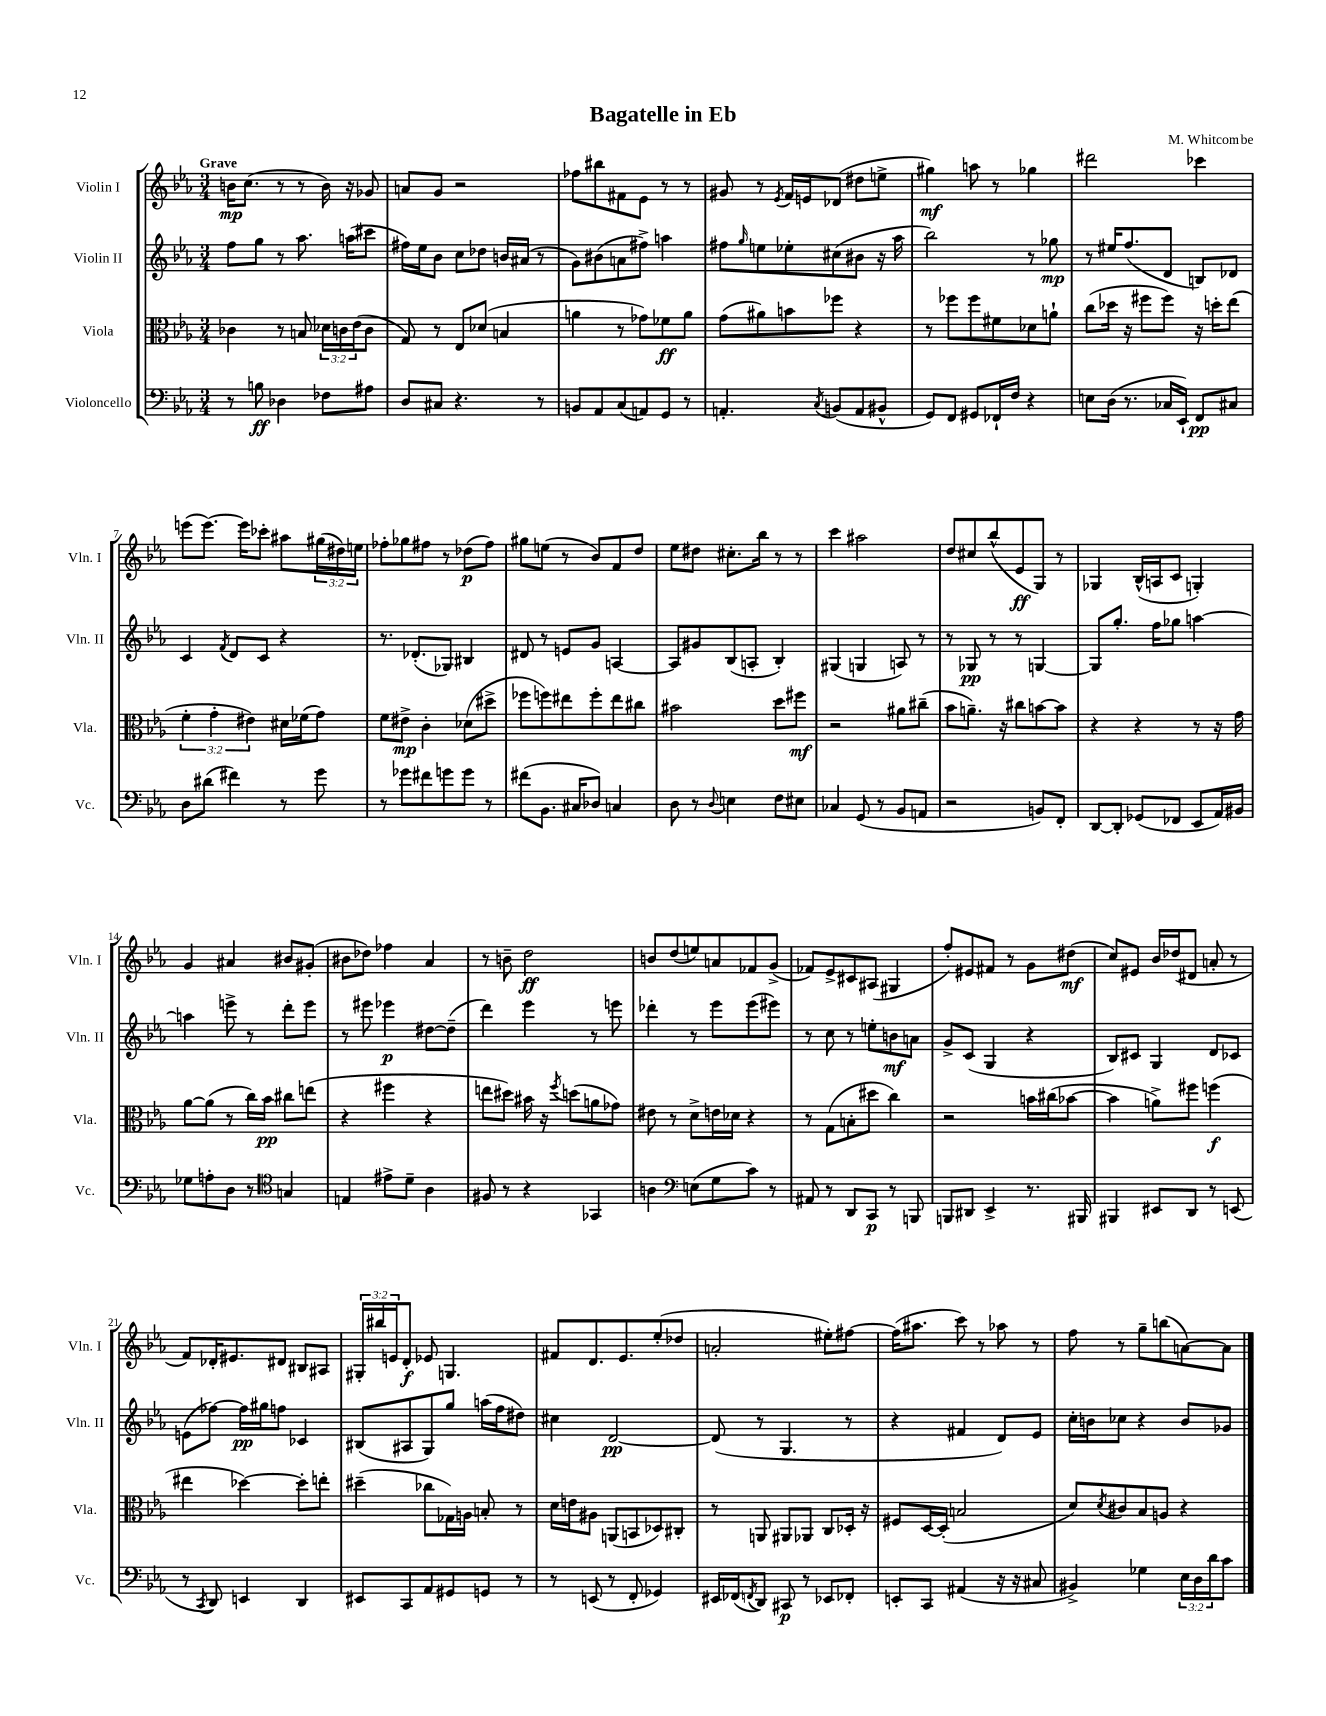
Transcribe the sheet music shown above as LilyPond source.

\header { title = "Bagatelle in Eb" composer = "M. Whitcombe" }
<<
\new StaffGroup <<
\new Staff = "s0" \with { instrumentName = "Violin I" shortInstrumentName = "Vln. I" } {
    \clef treble \key ees \major \numericTimeSignature \time 3/4 \override Staff.TupletNumber.text = #tuplet-number::calc-fraction-text \tempo "Grave"
    b'16\mp c''8.( r8 r8 b'16) r16 ges'8 |
    a'8 g'8 r2 |
    fes''8 bis''8 fis'8 ees'8 r8 r8 |
    gis'8 r8 \acciaccatura { ees'8 } f'16 e'16 des'8( dis''8 e''8-> |
    gis''4\mf) a''8 r8 ges''4 |
    dis'''2 ces'''4 |
    e'''8( e'''8.~) e'''16 ces'''8-. ais''8 \tuplet 3/2 { gis''16( dis''16) e''16 } |
    fes''8-. ges''8 fis''8 r8 des''8\p( fis''8) |
    gis''8 e''8( r8 bes'8) f'8 d''8 |
    ees''8 dis''8 cis''8.-. bes''16 r8 r8 |
    c'''4 ais''2 |
    d''8 cis''8 bes''8-^( ees'8\ff g8) r8 |
    ges4 bes16-^( a16 c'8 g4-.) |
    g'4 ais'4 bis'8 gis'8-.( |
    bis'8 des''8) fes''4 aes'4 |
    r8 b'8-- d''2\ff |
    b'8 d''8( e''8) a'8 fes'8 g'8->( |
    fes'8) ees'8-> cis'8 ais8( gis4 |
    f''8-.) eis'8 fis'8 r8 g'8 dis''8\mf( |
    c''8) eis'8 bes'16 des''16( dis'8 a'8-. r8 |
    f'8) des'16-. eis'8. dis'8 bis8 ais8 |
    \tuplet 3/2 { gis16-. bis''16 e'16 } d'8-.\f ees'8 g4. |
    fis'8 d'8. ees'8. ees''8-.( des''8 |
    a'2-. eis''8-.) fis''8~ |
    fis''16( ais''8. c'''8) r8 aes''8 r8 |
    f''8 r8 g''8-- b''8( a'8~) a'8 \bar "|." |
}
\new Staff = "s1" \with { instrumentName = "Violin II" shortInstrumentName = "Vln. II" } {
    \clef treble \key ees \major \numericTimeSignature \time 3/4
    f''8 g''8 r8 aes''8. a''16( cis'''8 |
    fis''16) ees''16 bes'8 c''8 des''8 b'16 ais'16( r8 |
    g'8) bis'8( a'8 fis''8->) a''4 |
    fis''8 \grace { g''16 } e''8 ees''8-. cis''8( bis'8 r16 aes''16 |
    bes''2) r8 ges''8\mp |
    r8 eis''16 f''8.( d'8 b8) des'8 |
    c'4 \acciaccatura { f'8 } d'8 c'8 r4 |
    r8. des'8.-.( ges8) bis4 |
    dis'8 r8 e'8 g'8 a4~ |
    a8 gis'8 bes8( a8-. bes4-.) |
    gis4( g4 a8) r8 |
    r8 ges8\pp r8 r8 g4~ |
    g8 g''8.-. f''16 ges''8 a''4~ |
    a''4 e'''8-> r8 d'''8-. e'''8 |
    r8 eis'''8 ees'''4\p dis''8~ dis''8--( |
    d'''4) ees'''4 r8 e'''8 |
    des'''4-. r8 ees'''8 ees'''8( eis'''8) |
    r8 c''8 r8 e''8-. b'8\mf a'8 |
    g'8-> c'8( g4 r4 |
    bes8) cis'8 g4 d'8 ces'8 |
    e'8( fes''8~) fes''16\pp gis''16 f''8 ces'4 |
    bis8( ais8 g8) g''8 a''16( f''16 dis''8) |
    cis''4 d'2~\pp |
    d'8( r8 g4. r8 |
    r4 fis'4 d'8) ees'8 |
    c''16-. b'16 ces''8 r4 b'8 ges'8 \bar "|." |
}
\new Staff = "s2" \with { instrumentName = "Viola" shortInstrumentName = "Vla." } {
    \clef alto \key ees \major \numericTimeSignature \time 3/4 \override Staff.TupletNumber.text = #tuplet-number::calc-fraction-text
    ces'4 r8 b8 \tuplet 3/2 { des'16 c'16 ees'16( } c'8 |
    g8) r8 ees8 des'8( b4 |
    a'4 r8 ges'8) fes'8\ff a'8 |
    g'8( ais'8) b'8 fes''8 r4 |
    r8 fes''8 fes''8 fis'8 des'8 a'8-! |
    c''8( des''16 r16 fis''8 fis''8) r16 d''16-. ees''8( |
    \tuplet 3/2 { f'4-. g'4-. eis'4) } dis'16 fes'16( g'8) |
    f'8 eis'8->\mp c'4-. des'8( dis''8-> |
    fes''8 f''8) eis''8 f''8-. eis''8 cis''8 |
    bis'2 d''8 fis''8\mf |
    r2 ais'8 cis''8--( |
    bes'8 a'8.--) r16 cis''8 b'8~ b'8 |
    r4 r4 r8 r16 g'16 |
    aes'8~ aes'8( r8 c''16) bes'16\pp cis''8 e''8( |
    r4 fis''4 r4 |
    e''8 dis''8) bis'16 r16 \acciaccatura { f''8 } d''8( a'8 ges'8) |
    eis'8 r8 d'8-> e'16 des'16 r4 |
    r8 g8( b8-. dis''8 c''4) |
    r2 b'16 cis''16( bes'8~ |
    bes'4 a'8->) fis''8 f''4\f( |
    eis''4 des''4~) des''8-. e''8-. |
    dis''4--( ces''8 ges16) a16 b8-. r8 |
    d'16 e'16 ais8 a,8( b,8 des8) cis8-. |
    r8 a,8 ais,8 aes,8 c8 des16-. r16 |
    fis8 d16~ d16-.( b2 |
    d'8) \acciaccatura { d'8 } cis'8 bes8 a8 r4 \bar "|." |
}
\new Staff = "s3" \with { instrumentName = "Violoncello" shortInstrumentName = "Vc." } {
    \clef bass \key ees \major \numericTimeSignature \time 3/4 \override Staff.TupletNumber.text = #tuplet-number::calc-fraction-text
    r8 b8\ff des4 fes8 ais8 |
    d8 cis8 r4. r8 |
    b,8 aes,8 c8( a,8) g,8 r8 |
    a,4.-. \acciaccatura { c8 } b,8( a,8 bis,8-^ |
    g,8) f,8 gis,8 fes,16-! f16 r4 |
    e8 d16( r8. ces16 ees,16-!) f,8\pp cis8 |
    d8 dis'8( fis'4) r8 g'8 |
    r8 ges'8 fis'8 g'8 g'8 r8 |
    fis'8( bes,8. cis16 des8) c4 |
    d8 r8 \appoggiatura { d8 } e4 f8 eis8 |
    ces4 g,8( r8 bes,8 a,8 |
    r2 b,8) f,8-. |
    d,8~ d,8-. ges,8( fes,8 ees,8 aes,16) bis,16 |
    ges8 a8-. d8 r8 \clef tenor g4 |
    e4 eis'8-> d'8-- aes4 |
    fis8 r8 r4 ges,4 |
    a4 \clef bass e8( g8 c'8) r8 |
    ais,8 r8 d,8 c,8\p r8 b,,8 |
    b,,8 dis,8 ees,4-> r8. bis,,16 |
    bis,,4 eis,8 d,8 r8 e,8( |
    r8 \acciaccatura { c,8 } d,8) e,4 d,4 |
    eis,8 c,8 aes,8 gis,8 g,8 r8 |
    r8 e,8( r8 f,8-. ges,4) |
    eis,16 fes,16( \acciaccatura { f,8 } d,8) cis,8\p r8 ees,8 fes,8-. |
    e,8-. c,8 ais,4( r16 r16 cis8 |
    bis,4->) ges4 \tuplet 3/2 { ees16 d16 d'16 } c'8 \bar "|." |
}
>>
>>
